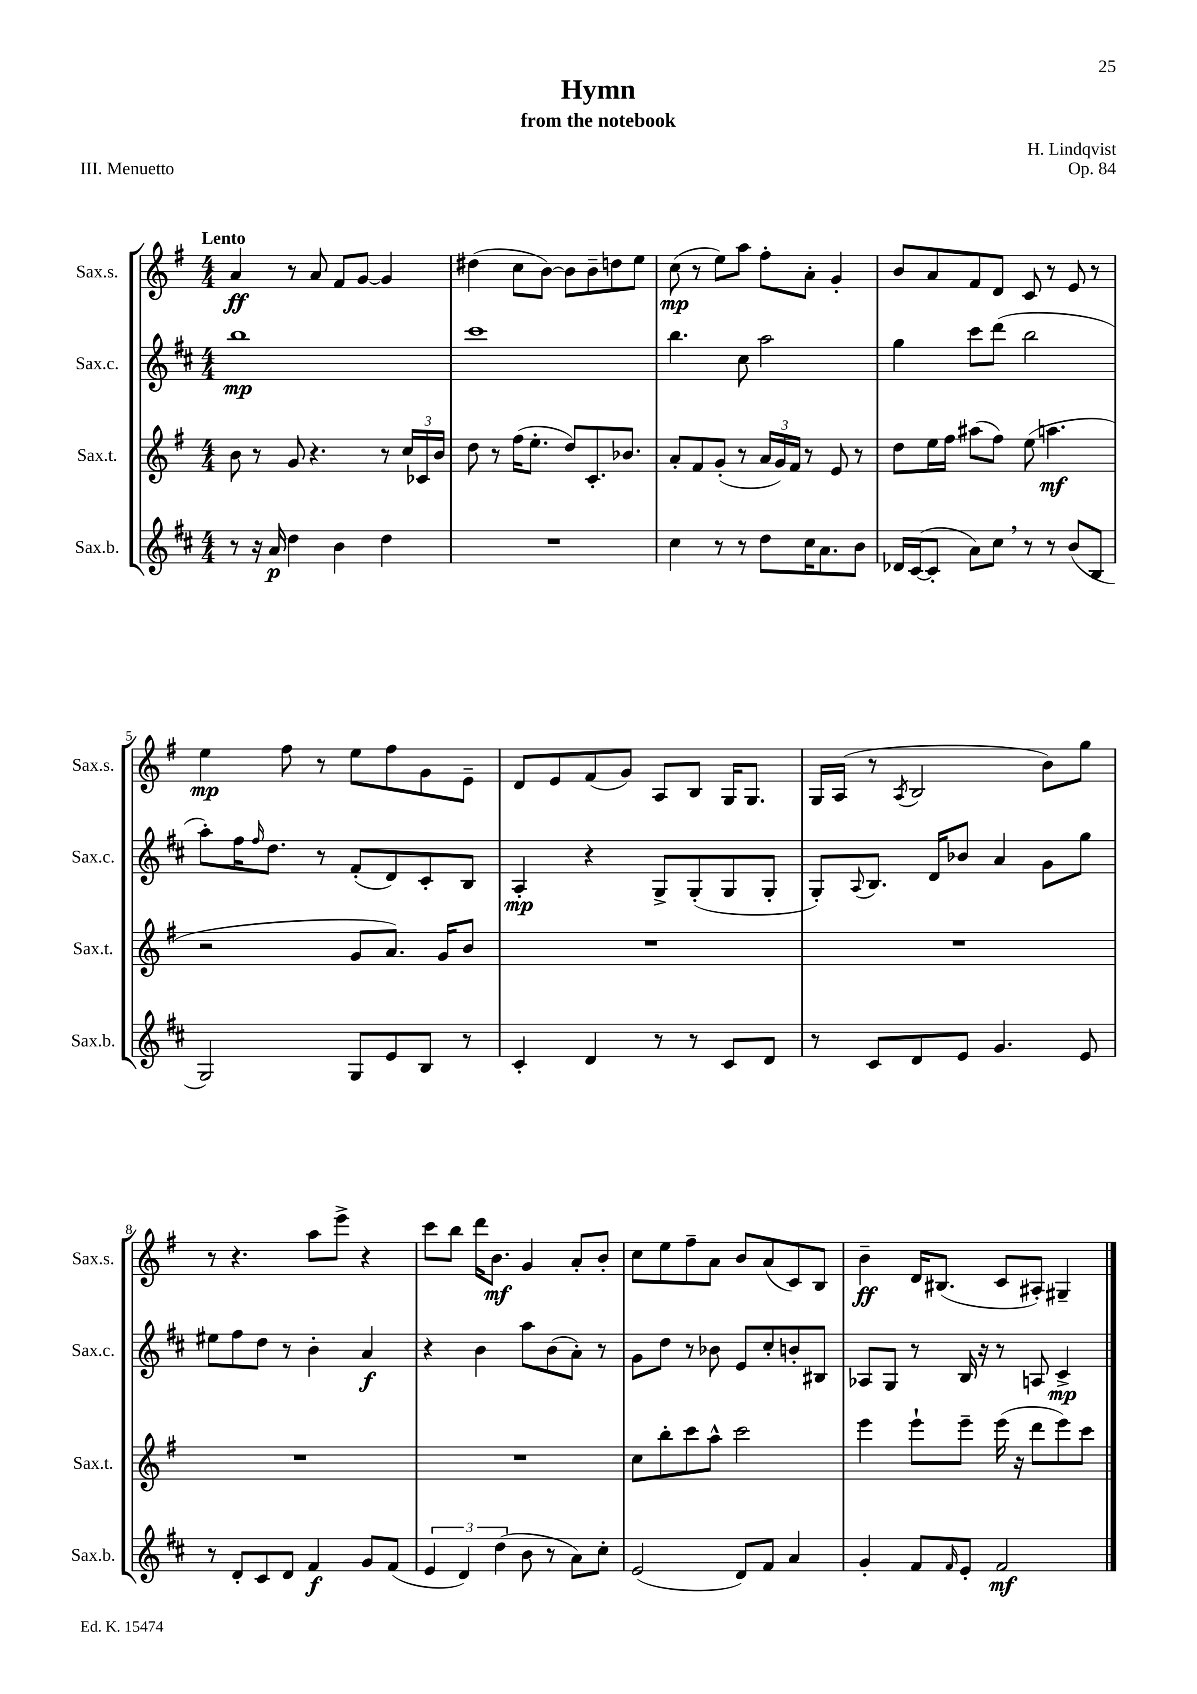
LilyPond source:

\header { title = "Hymn" composer = "H. Lindqvist" subtitle = "from the notebook" opus = "Op. 84" piece = "III. Menuetto" }
<<
\new StaffGroup <<
\new Staff = "s0" \with { instrumentName = "Sax.s." shortInstrumentName = "Sax.s." } {
    \clef treble \key g \major \numericTimeSignature \time 4/4 \tempo "Lento"
    a'4\ff r8 a'8 fis'8 g'8~ g'4 |
    dis''4( c''8 b'8~) b'8 b'8-- d''8 e''8 |
    c''8\mp( r8 e''8) a''8 fis''8-. a'8-. g'4-. |
    b'8 a'8 fis'8 d'8 c'8 r8 e'8 r8 |
    e''4\mp fis''8 r8 e''8 fis''8 g'8 e'8-- |
    d'8 e'8 fis'8( g'8) a8 b8 g16 g8. |
    g16 a16( r8 \acciaccatura { a8 } b2 b'8) g''8 |
    r8 r4. a''8 e'''8-> r4 |
    c'''8 b''8 d'''16 b'8.\mf g'4 a'8-. b'8-. |
    c''8 e''8 fis''8-- a'8 b'8 a'8( c'8) b8 |
    b'4--\ff d'16 bis8.( c'8 ais8-.) gis4-- \bar "|." |
}
\new Staff = "s1" \with { instrumentName = "Sax.c." shortInstrumentName = "Sax.c." } {
    \clef treble \key d \major \numericTimeSignature \time 4/4
    b''1\mp |
    cis'''1 |
    b''4. cis''8 a''2 |
    g''4 cis'''8 d'''8( b''2 |
    a''8-.) fis''16 \grace { fis''16 } d''8. r8 fis'8-.( d'8) cis'8-. b8 |
    a4-.\mp r4 g8-> g8-.( g8 g8-. |
    g8-.) \appoggiatura { a8 } b8. d'16 bes'8 a'4 g'8 g''8 |
    eis''8 fis''8 d''8 r8 b'4-. a'4\f |
    r4 b'4 a''8 b'8( a'8-.) r8 |
    g'8 d''8 r8 bes'8 e'8 cis''8-. b'8-. bis8 |
    aes8 g8 r8 b16 r16 r8 a8 cis'4->\mp \bar "|." |
}
\new Staff = "s2" \with { instrumentName = "Sax.t." shortInstrumentName = "Sax.t." } {
    \clef treble \key g \major \numericTimeSignature \time 4/4
    b'8 r8 g'8 r4. r8 \tuplet 3/2 { c''16 ces'16 b'16 } |
    d''8 r8 fis''16( e''8.-. d''8) c'8.-. bes'8. |
    a'8-. fis'8 g'8-.( r8 \tuplet 3/2 { a'16 g'16) fis'16 } r8 e'8 r8 |
    d''8 e''16 fis''16 ais''8( fis''8) e''8( a''4.\mf |
    r2 g'8 a'8.) g'16 b'8 |
    R1 |
    R1 |
    R1 |
    R1 |
    c''8 b''8-. c'''8 a''8-^ c'''2 |
    e'''4 e'''8-! e'''8-- e'''16( r16 d'''8 e'''8) c'''8 \bar "|." |
}
\new Staff = "s3" \with { instrumentName = "Sax.b." shortInstrumentName = "Sax.b." } {
    \clef treble \key d \major \numericTimeSignature \time 4/4
    r8 r16 a'16\p d''4 b'4 d''4 |
    R1 |
    cis''4 r8 r8 d''8 cis''16 a'8. b'8 |
    des'16 cis'16~( cis'8-. a'8) cis''8 \breathe r8 r8 b'8( b8 |
    g2) g8 e'8 b8 r8 |
    cis'4-. d'4 r8 r8 cis'8 d'8 |
    r8 cis'8 d'8 e'8 g'4. e'8 |
    r8 d'8-. cis'8 d'8 fis'4\f g'8 fis'8( |
    \tuplet 3/2 { e'4 d'4) d''4( } b'8 r8 a'8) cis''8-. |
    e'2( d'8) fis'8 a'4 |
    g'4-. fis'8 \grace { fis'16 } e'8-. fis'2\mf \bar "|." |
}
>>
>>
